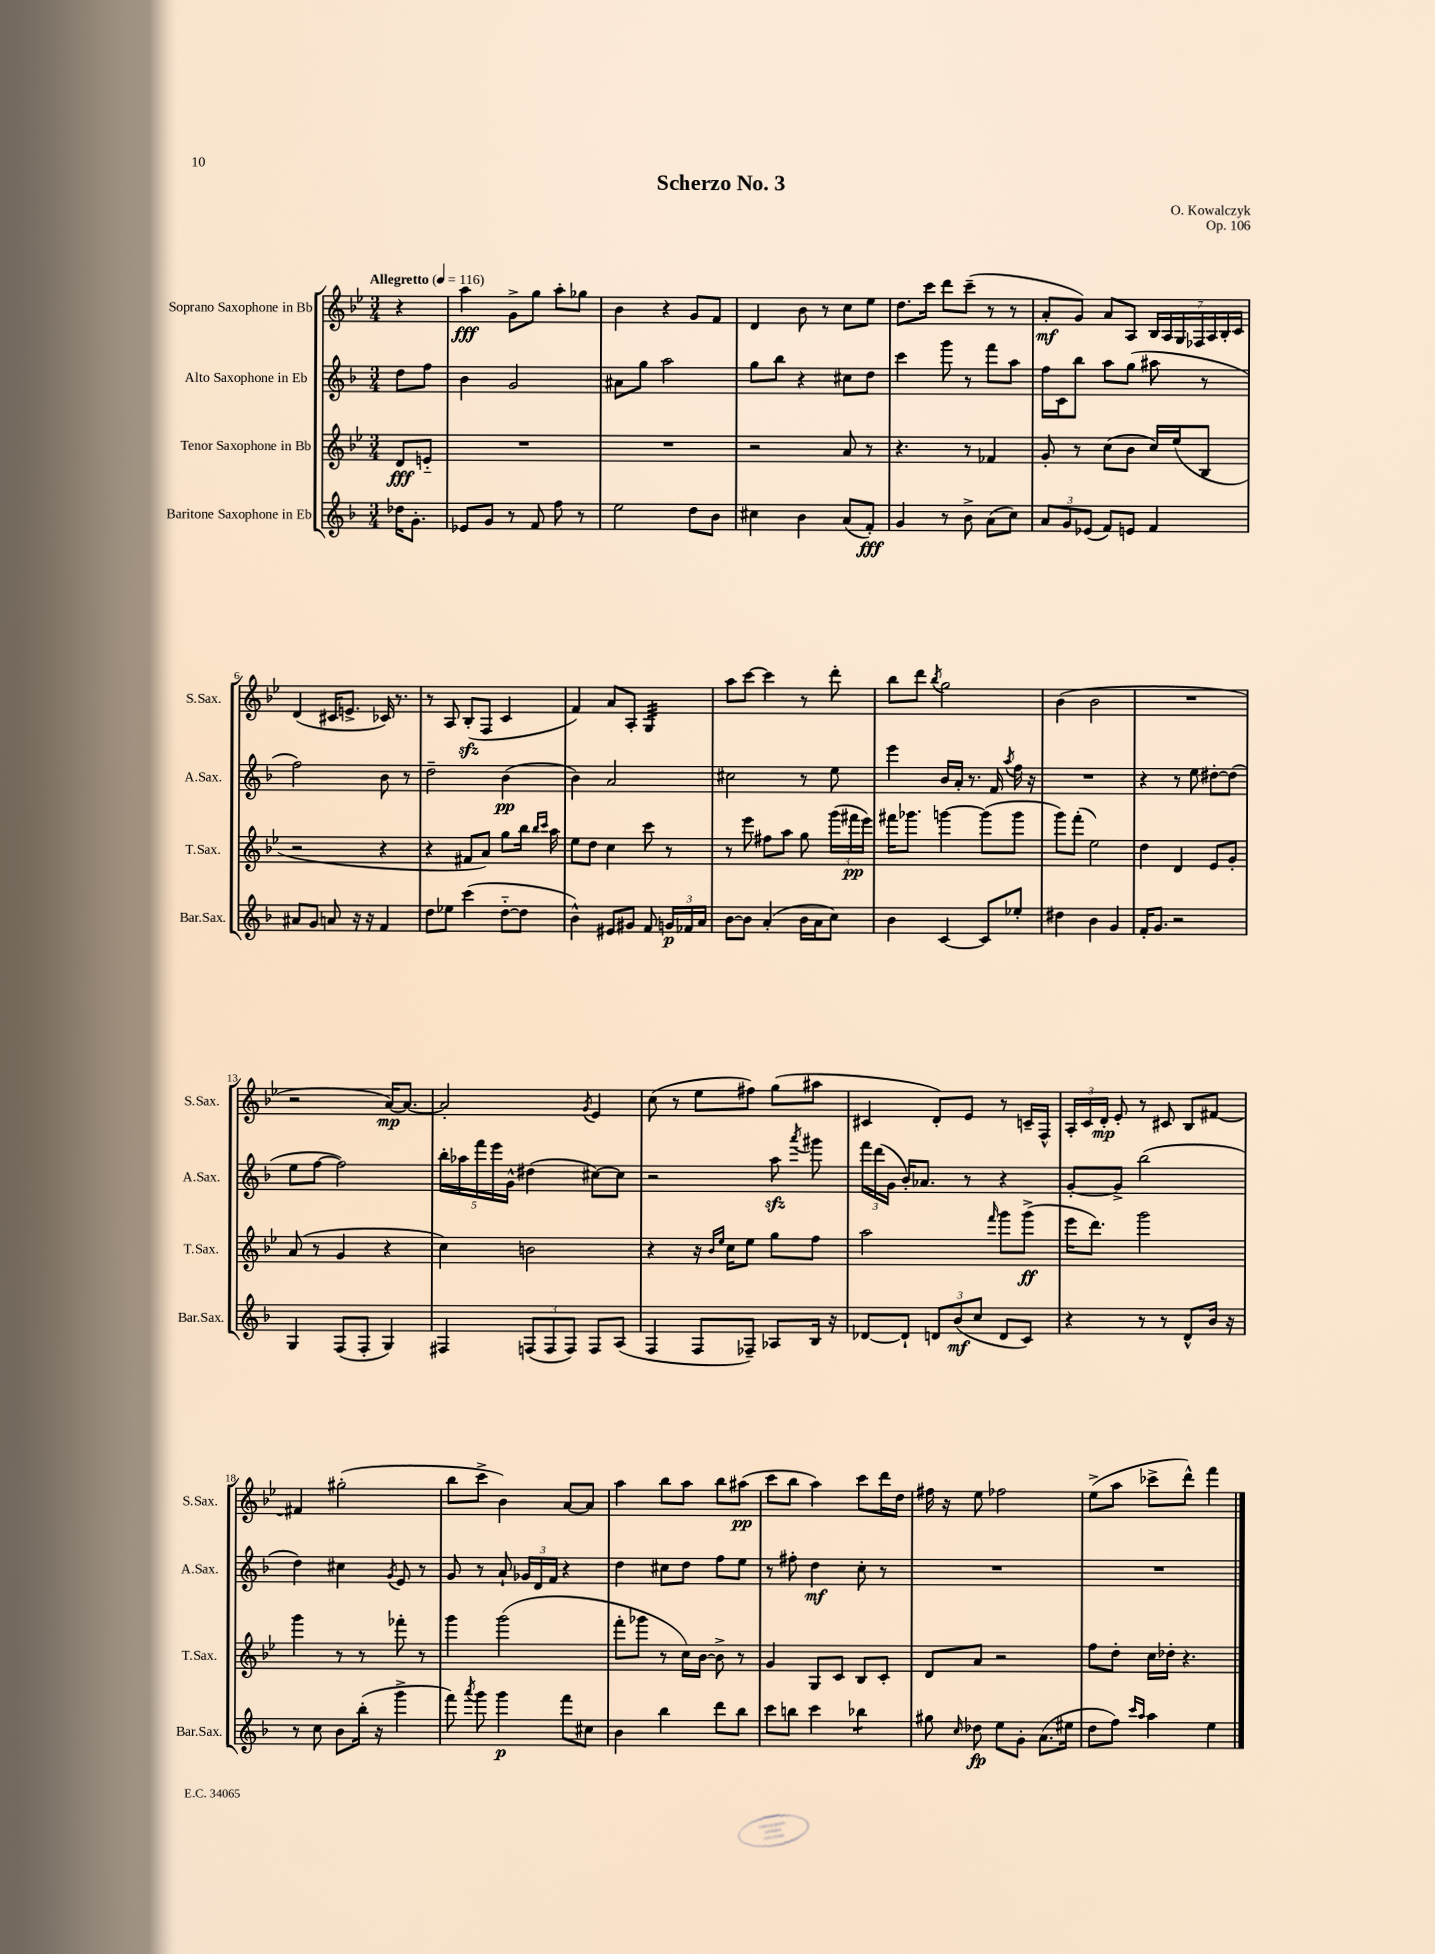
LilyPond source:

\header { title = "Scherzo No. 3" composer = "O. Kowalczyk" opus = "Op. 106" }
<<
\new StaffGroup <<
\new Staff = "s0" \with { instrumentName = "Soprano Saxophone in Bb" shortInstrumentName = "S.Sax." } {
    \clef treble \key bes \major \numericTimeSignature \time 3/4 \partial 4 \tempo "Allegretto" 4 = 116
    \autoBeamOff r4 |
    a''4\fff g'8[-> g''8] a''8[-. ges''8] |
    bes'4 r4 g'8[ f'8] |
    d'4 bes'8 r8 c''8[ ees''8] |
    d''8.[ c'''16] d'''8[ c'''8]--( r8 r8 |
    a'8[-.\mf g'8]) a'8[ a8] \tuplet 7/4 { bes16[ a16 g16 fes16 a16 bes16-. c'16] } |
    d'4( cis'16[ e'8.]-> ces'16) r8. |
    r8 a8 bes8[-.\sfz( f8] c'4 |
    f'4) a'8[ a8]-. g4:32 |
    a''8[ c'''8]~ c'''4 r8 d'''8-. |
    bes''8[ d'''8] \acciaccatura { bes''8 } g''2 |
    bes'4( bes'2 |
    R2. |
    r2 a'16[~\mp) a'8.]~ |
    a'2-. \acciaccatura { g'8 } ees'4 |
    c''8( r8 ees''8[ fis''8]) g''8[( ais''8] |
    cis'4 d'8[-.) ees'8] r8 c'16[-- f16]-^ |
    \tuplet 3/2 { a16[-. c'16 d'16]-.\mp } ees'8-. r8 cis'8 bes8[ fis'8]~ |
    fis'4 gis''2-.( |
    bes''8[ c'''8]-> bes'4) a'8[~ a'8] |
    a''4 bes''8[ a''8] bes''8[ ais''8]\pp( |
    c'''8[ bes''8] a''4) c'''8[ d'''16 d''16] |
    fis''16 r16 ees''8 fes''2 |
    ees''8[->( a''8] ces'''8[-> d'''8]-^) f'''4 \bar "|." |
}
\new Staff = "s1" \with { instrumentName = "Alto Saxophone in Eb" shortInstrumentName = "A.Sax." } {
    \clef treble \key f \major \numericTimeSignature \time 3/4 \partial 4
    \autoBeamOff d''8[ f''8] |
    bes'4 g'2 |
    ais'8[ g''8] a''2 |
    g''8[ bes''8] r4 cis''8[ d''8] |
    c'''4 g'''8 r8 f'''8[ a''8] |
    f''16[ c'16 bes''8] a''8[ g''8]( ais''8 r8 |
    f''2) bes'8 r8 |
    d''2-- bes'4\pp( |
    bes'4) a'2 |
    cis''2 r8 e''8 |
    e'''4 bes'16[ a'16]-. r8. f'16 \acciaccatura { a''8 } f''16 r16 |
    R2. |
    r4 r8 e''8 dis''8[~-. dis''8]( |
    e''8[ f''8]~ f''2) |
    \tuplet 5/4 { bes''16[-. aes''16 f'''16 e'''16 g'16]-^ } dis''4( cis''8[~) cis''8] |
    r2 a''8\sfz \acciaccatura { a'''8 } gis'''8 |
    \tuplet 3/2 { f'''16[ d'''16( g'16] } bes'16[-.) aes'8.] r8 r4 |
    g'8[~-. g'8]-> bes''2( |
    d''4) cis''4 \acciaccatura { g'8 } e'8 r8 |
    g'8 r8 a'8-! \tuplet 3/2 { ges'16[ d'16 f'16] } r4 |
    d''4 cis''8[ d''8] f''8[ e''8] |
    r8 fis''8-. d''4\mf c''8-. r8 |
    R2. |
    R2. \bar "|." |
}
\new Staff = "s2" \with { instrumentName = "Tenor Saxophone in Bb" shortInstrumentName = "T.Sax." } {
    \clef treble \key bes \major \numericTimeSignature \time 3/4 \partial 4
    \autoBeamOff d'8[\fff e'8]-_ |
    R2. |
    R2. |
    r2 a'8 r8 |
    r4. r8 fes'4 |
    g'8-. r8 c''8[( bes'8] c''16[) ees''16( bes8] |
    r2 r4 |
    r4 fis'8[ a'8]) g''8[ bes''16] \grace { bes''16[ c'''16] } a''16 |
    ees''8[ d''8] c''4 c'''8 r8 |
    r8 ees'''8 fis''8[ a''8] g''8 \tuplet 3/2 { g'''16[( fis'''16\pp ees'''16]) } |
    fis'''16[ ges'''8.] g'''4~ g'''8[( g'''8] |
    g'''8[) f'''8]-.( ees''2) |
    d''4 d'4 ees'8[ g'8]-. |
    a'8( r8 g'4 r4 |
    c''4) b'2 |
    r4 r16 \grace { bes'16[ ees''16] } c''16[ ees''8] g''8[ f''8] |
    a''2 \grace { f'''16 } g'''8[ g'''8]->\ff( |
    ees'''16[ d'''8.]) g'''2 |
    g'''4 r8 r8 fes'''8-. r8 |
    g'''4 g'''2( |
    f'''8[-. ges'''8] r8 c''16[) bes'16]~ bes'8-> r8 |
    g'4 g8[ c'8] bes8[ c'8]-. |
    d'8[ a'8] r2 |
    f''8[ d''8]-. c''16[ des''16]-. r4. \bar "|." |
}
\new Staff = "s3" \with { instrumentName = "Baritone Saxophone in Eb" shortInstrumentName = "Bar.Sax." } {
    \clef treble \key f \major \numericTimeSignature \time 3/4 \partial 4
    \autoBeamOff des''16[ g'8.]-. |
    ees'8[ g'8] r8 f'8 f''8 r8 |
    e''2 d''8[ bes'8] |
    cis''4 bes'4 a'8[( f'8]-.\fff) |
    g'4 r8 bes'8-> a'8[( c''8]) |
    \tuplet 3/2 { a'8[ g'8 ees'8]( } f'8[) e'8] f'4 |
    ais'8[ g'8] a'8 r16 r16 f'4 |
    d''8[ ees''8] c'''4( d''8[~-_ d''8] |
    bes'4-^) eis'8[ gis'8] f'8 \tuplet 3/2 { g'16[\p fes'16 a'16] } |
    bes'8[~ bes'8] a'4-.( bes'16[ a'16 c''8]) |
    bes'4 c'4~ c'8[ ees''8]-. |
    dis''4 bes'4 g'4 |
    f'16[-. g'8.] r2 |
    g4 f8[( f8]-. g4) |
    fis4 \tuplet 3/2 { f8[( f8 f8]) } f8[ a8]( |
    f4 f8[ fes8]--) aes8[ bes16] r16 |
    des'8[~ des'8]-! \tuplet 3/2 { d'8[ bes'8\mf( c''8] } d'8[ c'8]) |
    r4 r8 r8 d'8[-^ bes'16] r16 |
    r8 c''8 bes'8[ bes''16]-.( r16 g'''4-> |
    f'''8) \acciaccatura { a'''8 } g'''8 g'''4\p f'''8[ cis''8] |
    bes'4 bes''4 d'''8[ bes''8] |
    c'''8[ b''8] c'''4 bes''4:8 |
    gis''8 \grace { c''16 } des''8\fp e''8[ g'8]-. a'8.[( eis''16] |
    d''8[ f''8]) \grace { c'''16[ a''16] } a''4 e''4 \bar "|." |
}
>>
>>
